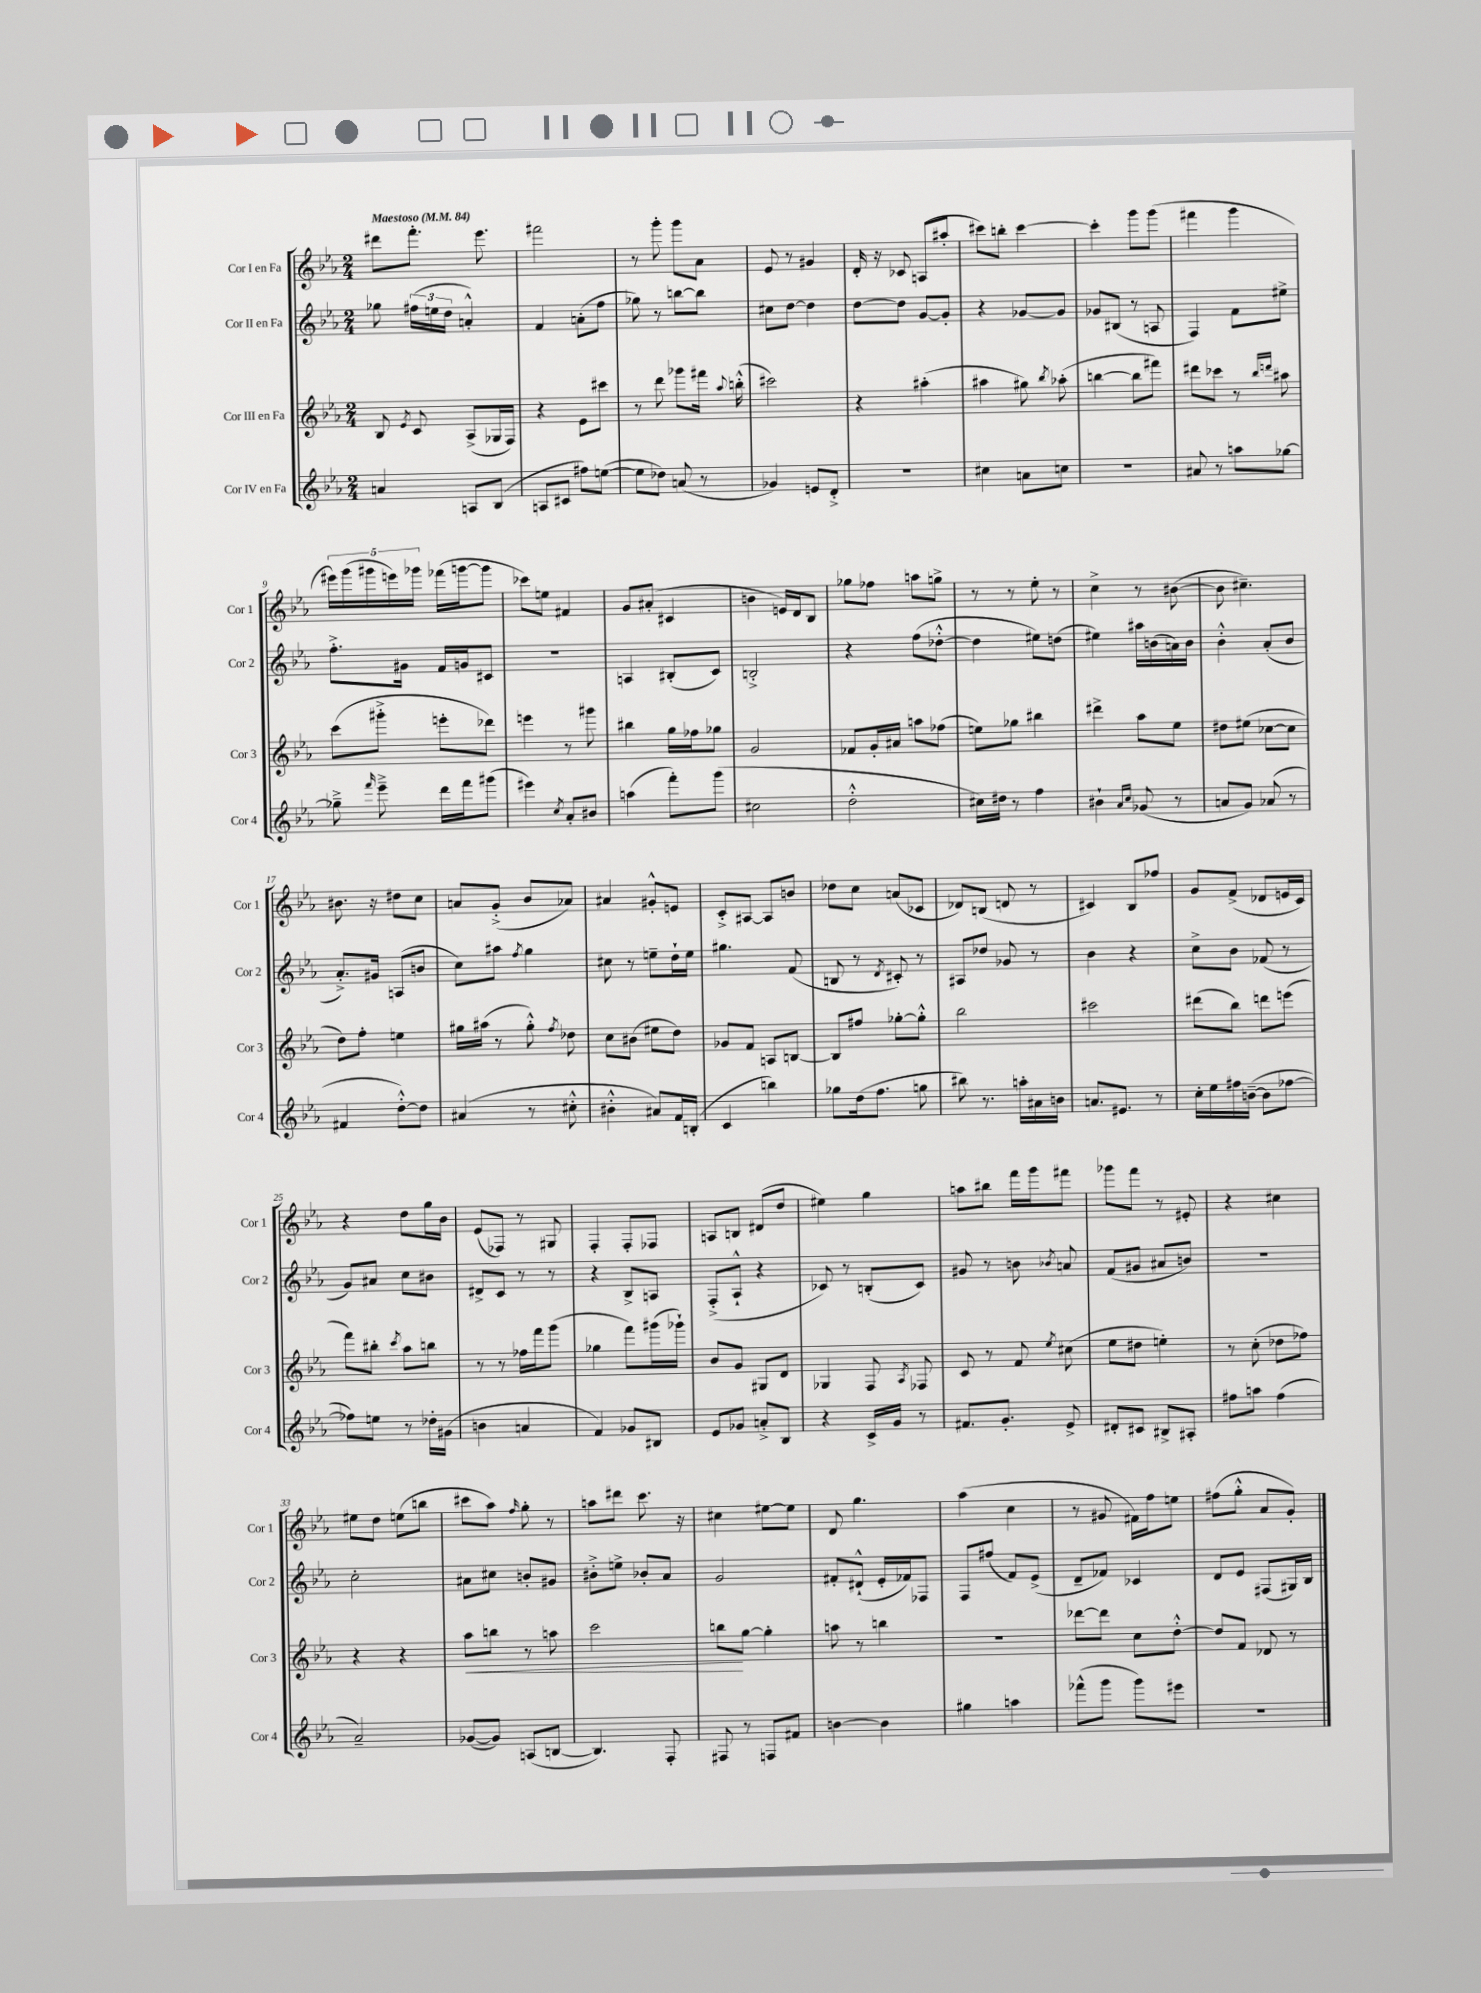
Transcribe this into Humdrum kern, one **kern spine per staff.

**kern	**kern	**dynam	**kern	**kern
*part4	*part3	*part3	*part2	*part1
*staff4	*staff3	*staff3	*staff2	*staff1
*I"Cor IV en Fa	*I"Cor III en Fa	*	*I"Cor II en Fa	*I"Cor I en Fa
*I'Cor 4	*I'Cor 3	*	*I'Cor 2	*I'Cor 1
*clefG2	*clefG2	*	*clefG2	*clefG2
*k[b-e-a-]	*k[b-e-a-]	*	*k[b-e-a-]	*k[b-e-a-]
*M2/4	*M2/4	*	*M2/4	*M2/4
*MM84	*MM84	*	*MM84	*MM84
=1	=1	=1	=1	=1
!	!	!	!	!LO:TX:a:B:t=Maestoso
4an/	8B-/	.	8gg-X\	8ddd#X\L
.	8qe-/	.	.	.
.	8c/	.	(24ff#X\LL	8.fff'\J
.	.	.	24een\	.
.	.	.	24dd\JJ	.
8An/L	(8A-^/L	.	4an'^^/)	.
.	.	.	.	8.eee-\
(8B-/J	16G-X/L	.	.	.
.	16F/JJ)	.	.	.
=2	=2	=2	=2	=2
8An/L	4r	.	4f/	2fff#X\
8c#X/J	.	.	.	.
8ff#X\L)	8e-\L	.	(8an'\L	.
([8een\J	8ccc#X\J	.	8ff\J	.
=3	=3	=3	=3	=3
8ee\L]	8r	.	8gg-X\)	8r
8dd-X\J)	8ddd\	.	8r	8ggg'\
(8an/	8ggg-X\L	.	[8bbn\L	8ggg\L
8r	16fff#X\Jk	.	8bb\J]	8a-\J
.	8qqaa-/	.	.	.
.	(16bbn'^^\	.	.	.
=4	=4	=4	=4	=4
4g-X/)	2ccc#X\)	.	8cc#X\L	8e-/
.	.	.	[8dd\J	8r
8en/L	.	.	4dd\]	4g#X/
8d'^/J	.	.	.	.
=5	=5	=5	=5	=5
2r	4r	.	[8dd\L	16d'/
.	.	.	.	16r
.	.	.	8dd\J]	8c-X/
.	(4aa#X'\	.	[8g/L	(8An/L
.	.	.	8g'/J]	8aa#X'/J
=6	=6	=6	=6	=6
4cc#X\	4aa#X\	.	4r	8ccc#X\L)
.	.	.	.	8bbn'\J
8an\L	8gg#X\)	.	[8g-X/L	[4ccc#\
.	8qbb-/	.	.	.
8ccn\J	(8aa-X'\	.	8g-/J]	.
=7	=7	=7	=7	=7
2r	[4bbn\	.	8g-X/L	4ccc#'\]
.	.	.	(8B#X/J	.
.	8bb\L]	.	8r	8ggg\L
.	8fff#X\J)	.	8An/	(8ggg\J
=8	=8	=8	=8	=8
8a#X/	8ddd#X\L	.	4F/)	4fff#X\
8r	8ccc-X\J	.	.	.
8aan\L	8r	.	8f\L	4ggg\
.	16qqbb-/LL	.	.	.
.	16qqdddn/JJ	.	.	.
[8gg-X\J	8aa#X\	.	8ee#X^\J	.
!!LO:LB:g=z
=9	=9	=9	=9	=9
8gg-X~^\]	(8ccc\L	.	8.ff'^\L	20eee#X\LL)
.	.	.	.	(20ggg\
.	.	.	.	20ggg#X\
16qqfff/	.	.	.	.
8eee-~^\	8ggg#X'^\J	.	.	.
.	.	.	.	20eeen\)
.	.	.	16g#X\Jk	.
.	.	.	.	20ggg-X\JJ
16ddd\LL	8eeen'\L	.	16f/LL	(16fff-X\LL
16fff\J	.	.	16gn/J	[16gggn\J
(8ggg#X\J	8ddd-X\J)	.	8c#X/J	8ggg\J]
=10	=10	=10	=10	=10
4eee#X\)	4eeen\	.	2r	8ccc-X\L)
.	.	.	.	8een\J
8qcc/	.	.	.	.
8a-'/L	8r	.	.	4f#X/
8b#X/J	8ggg#X\	.	.	.
=11	=11	=11	=11	=11
(4aan\	4bb#X\	.	4An/	8g/L
.	.	.	.	(8a#X'/J
8fff'\L)	16gg\LL	.	(8B#X'/L	4c#X/
.	16ff-X\J	.	.	.
(8ggg\J	8gg-X\J	.	8c/J)	.
=12	=12	=12	=12	=12
2cc#X\	2g/	.	2Bn'^/	4bn\
.	.	.	.	16en/LL)
.	.	.	.	16d/J
.	.	.	.	8B-/J
=13	=13	=13	=13	=13
2dd'^^\	8f-X/L	.	4r	8gg-X\L
.	16g'/L	.	.	8ff-X\J
.	16a#X/JJ	.	.	.
.	8aan\L	.	(8ff\L	8aan\L
.	(8ff-X\J	.	[8dd-X'^^\J	8ggn^\J
=14	=14	=14	=14	=14
16cc#X\LL)	8een\L)	.	4dd-\]	8r
16dd#X\JJ	.	.	.	.
8r	8gg-X\J	.	.	8r
4ff\	4bb#X\	.	8ee#X\L)	8ee-'\
.	.	.	(8ddn\J	8r
=15	=15	=15	=15	=15
4b#X`\	4ddd#X^\	.	4ee#X\)	4cc^\
16qqa-/LL	.	.	.	.
16qqcc/JJ	.	.	.	.
(8g-X/	8aa-\L	.	16aa#X\LL	8r
.	.	.	(16bn\	.
8r	8ee-\J	.	16an\)	([8b#X\
.	.	.	16b\JJ	.
=16	=16	=16	=16	=16
8an/L	8dd#X\L	.	4b-'^^\	8b#\]
8g/J)	(8ee#X\J	.	.	4.cc#X~\)
(8a-X/	[8cc-X\L	.	(8a-'/L	.
8r	8cc-\J]	.	8b-/J	.
!!LO:LB:g=z
=17	=17	=17	=17	=17
4f#X/	8dd\L)	.	8.a-'^/L)	8.b#X\
.	8ff'\J	.	.	.
.	.	.	16g#X/Jk	16r
[8dd'^^\L)	4een\	.	(8An/L	8dd#X\L
8dd\J]	.	.	8bn/J	8cc\J
=18	=18	=18	=18	=18
(4a#X/	16gg#X\LL	.	8cc\L)	8an/L
.	(16aa#X\JJ	.	.	.
.	8r	.	8aa#X\J	(8g'^/J
.	.	.	8qff/	.
8r	8gg#'^^\)	.	4gg\	8b-/L
.	8qff/	.	.	.
8cc#X'^^\	8dd-X\	.	.	8a-X/J)
=19	=19	=19	=19	=19
4b#X'^^\	8cc\L	.	8cc#X\	4a#X/
.	(8b#X\J	.	8r	.
8a#X/L)	8ee#X\L	.	8een~\L	8g#X'^^/L
16f/L	8dd\J)	.	16dd`\L	8en/J
(16Bn'/JJ	.	.	16ee\JJ	.
=20	=20	=20	=20	=20
4c/	8g-X/L	.	4.gg#X\	8c'^/L
.	8f/J	.	.	[8A#X/J
4bbn\)	8An/L	.	.	8A#/L]
.	[8Bn/J	.	(8f/	8bn/J
=21	=21	=21	=21	=21
8gg-X\L	8B/L]	.	8Bn/	8dd-X\L
(16dd\k	8ff#X/J	.	8r	8cc\J
8.ff\J	.	.	.	.
.	.	.	8qd/	.
.	[8gg-X'\L	.	8c#X'/)	(8an/L
8ggn\	8gg-'^^\J]	.	8r	8c-X/J
=22	=22	=22	=22	=22
8bb#X\)	2bb-\	.	8A#X/L	8d-X/L)
8.r	.	.	8dd-X/J	(8Bn/J
.	.	.	8g-X/	8dn/
16aan'\LL	.	.	.	.
16a#X\	.	.	8r	8r
16bn\JJ	.	.	.	.
=23	=23	=23	=23	=23
8.an/L	2ccc#X\	.	4b-\	4c#X/)
8.e#X/J	.	.	.	.
.	.	.	4r	8B-/L
8r	.	.	.	8ff-X/J
=24	=24	=24	=24	=24
16cc'\LL	(8ddd#X\L	.	8cc^\L	8g/L
16ee-\	.	.	.	.
16ff#X\	8bb-\J)	.	8b-\J	(8f^/J
([16bn~\JJ	.	.	.	.
8b\L]	8dddn\L	.	(8f-X/	8d-X/L
[8ff-X\J	(8eeen\J	.	8r	16en/L
.	.	.	.	16c/JJ)
!!LO:LB:g=z
=25	=25	=25	=25	=25
8ff-X\L])	8fff\L)	.	8g/L)	4r
8een\J	8bb#X'\J	.	8a#X/J	.
.	8qccc/	.	.	.
8r	8aa-\L	.	8cc\L	8dd\L
16dd-X'\LL	8bbn\J	.	8b#X\J	16gg\L
(16g#X\JJ	.	.	.	16b-\JJ
=26	=26	=26	=26	=26
4bn\	8r	.	8d#X^/L	(8e-/L
.	8r	.	8c/J	8F-X/J)
4an/	16ff-X\LL	.	8r	8r
.	16fff\J	.	.	.
.	(8ggg\J	.	8r	8G#X/
=27	=27	=27	=27	=27
4f/)	4gg-X\	.	4r	4F'/
8g-X/L	8fff\L)	.	8B-^/L	8F'/L
8B#X/J	(16ggg#X\L	.	8An/J	8F-X/J
.	16ggg-X`\JJ)	.	.	.
=28	=28	=28	=28	=28
8e-/L	8b-/L	.	(8F'^/L	8An/L
8g-X/J	8g/J	.	8A-`^^/J	8Bn/J
8an'^/L	8G#X/L	.	4r	(8d#X/L
8B-/J	8d/J	.	.	8dd/J
=29	=29	=29	=29	=29
4r	4G-X/	.	8c-X/)	4ee#X\)
.	.	.	8r	.
16c^/LL	8F/	.	(8Bn'/L	4gg\
16g/JJ	.	.	.	.
.	8qA-/	.	.	.
8r	8F-X/	.	8c-/J)	.
=30	=30	=30	=30	=30
8.f#X/L	8c/	.	8g#X/	8aan\L
.	8r	.	8r	8bb#X\J
8.g'/J	.	.	.	.
.	8f/	.	8bn\	16fff\LL
.	.	.	.	16ggg\J
.	8qee-/	.	8qb-X/	.
8e-^/	(8cc#X\	.	8an/	8fff#X\J
=31	=31	=31	=31	=31
8d#X'/L	8ee-\L	.	(8f/L	8ggg-X\L
8c#X/J	8dd#X\J	.	8g#X/J	8fff\J
8B#X^/L	4een'\)	.	8a#X/L	8r
8A#X'/J	.	.	8bn/J)	8e#X'/
=32	=32	=32	=32	=32
8ff#X\L	8r	.	2r	4r
8aan\J	(8cc'\	.	.	.
(4ff#\	8dd-X\L	.	.	4cc#X\
.	8ff-X\J)	.	.	.
!!LO:LB:g=z
=33	=33	=33	=33	=33
2a-~/)	4r	.	2cc'\	8ee#X\L
.	.	.	.	8dd\J
.	4r	.	.	(8een\L
.	.	.	.	8bbn\J
=34	=34	=34	=34	=34
!	!	!LO:HP:b	!	!
([8g-X/L	8aa-\L	<	8a#X\L	8ccc#X\L
8g-/J])	8bbn\J	.	8cc#X\J	8aa-\J)
.	.	.	.	16qqff/
(8An/L	8r	.	8bn'/L	8gg'\
[8Bn/J	8aan\	.	8g#X/J	8r
=35	=35	=35	=35	=35
4.B/])	2ccc\	.	8b#X'^\L	8aan\L
.	.	.	8een^\J	8ddd#X\J
.	.	.	8b-X'/L	8.ccc\
8F'/	.	.	8a-/J	.
.	.	.	.	16r
=36	=36	=36	=36	=36
8F#X/	8bbn\L	.	2g/	4cc#X\
8r	[8gg\J	[	.	.
8Fn/L	4gg'\]	.	.	[8ee#X\L
8f#X/J	.	.	.	8ee#\J]
=37	=37	=37	=37	=37
[4bn\	8aan\	.	8f#X'/L	8d/
.	8r	.	(8d#X`^^/J	4.gg\
4b\]	4bbn\	.	16e-'/LL	.
.	.	.	16f-X/J)	.
.	.	.	8F-X/J	.
=38	=38	=38	=38	=38
4gg#X\	2r	.	8F/L	(4aa-\
.	.	.	(8ff#X/J	.
4aan\	.	.	8f/L)	4cc\
.	.	.	(8e-^/J	.
=39	=39	=39	=39	=39
(8fff-X^^\L	[8ddd-X\L	.	8d~/L	8r
8ggg\J	8ddd-\J]	.	8f-X/J)	8g#X/
8ggg\L)	8cc\L	.	4c-X/	16f#X\LL)
.	.	.	.	16ff\J
8eee#X\J	[8dd'^^\J	.	.	8een\J
=40	=40	=40	=40	=40
2r	8dd/L]	.	8d/L	(8ff#X\L
.	8f/J	.	8e-/J	8gg'^^\J
.	8d-X/	.	(8F#X/L	8a-/L
.	8r	.	16G#X/L)	8g'/J)
.	.	.	16B-/JJ	.
==	==	==	==	==
*-	*-	*-	*-	*-
